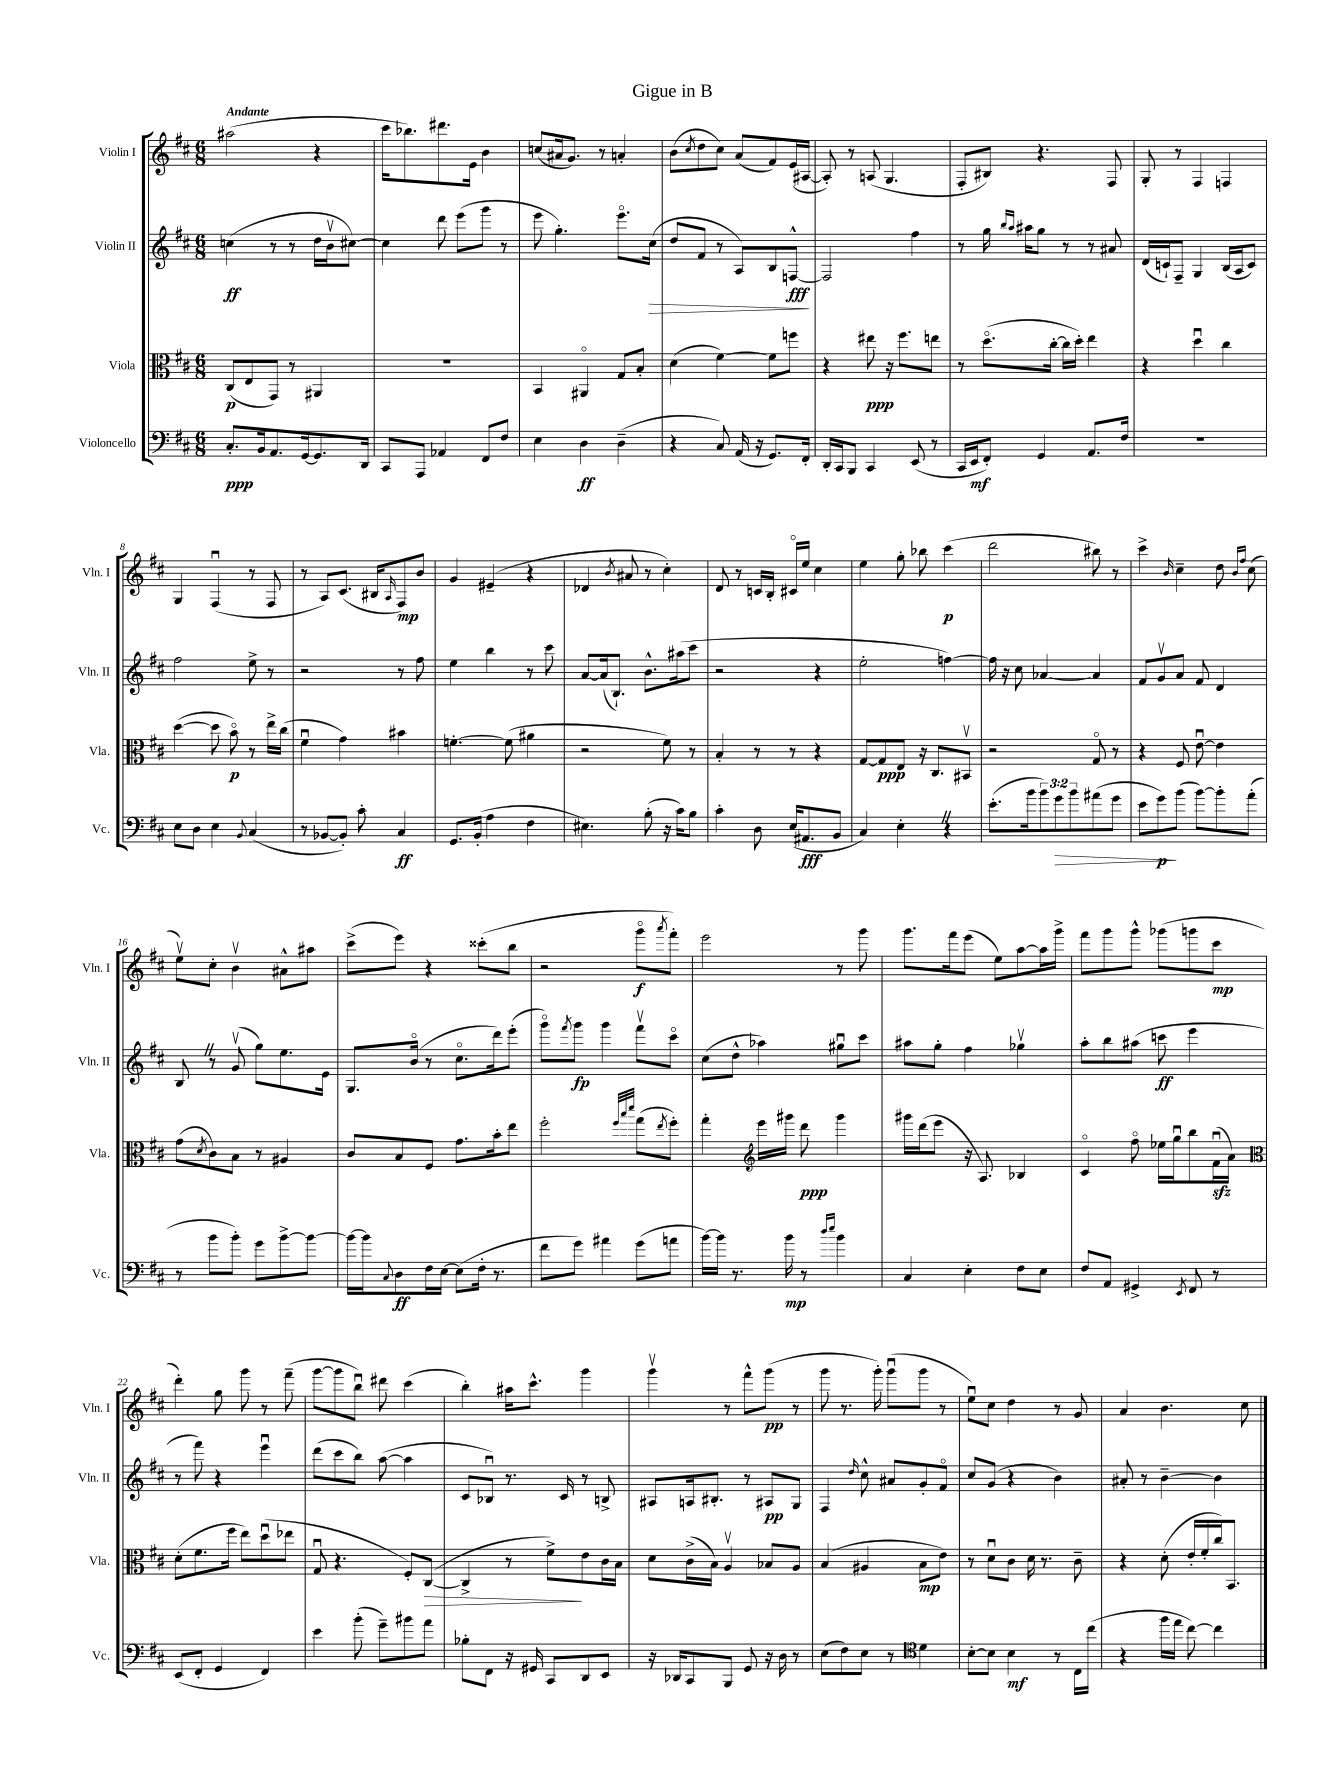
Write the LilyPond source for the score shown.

\header { title = "Gigue in B" }
<<
\new StaffGroup <<
\new Staff = "s0" \with { instrumentName = "Violin I" shortInstrumentName = "Vln. I" } {
    \clef treble \key d \major \numericTimeSignature \time 6/8 \tempo "Andante"
    ais''2( r4 |
    cis'''16 bes''8.) dis'''8. e'16 b'4 |
    c''8( ais'16 g'8.) r8 a'4-. |
    b'8( \acciaccatura { cis''8 } d''8 cis''8) a'8( fis'8) e'16( ais16~ |
    ais8-.) r8 a8( g4. |
    fis8-. bis8) r4. fis8 |
    g8-. r8 fis4 f4 |
    g4 fis4\downbow( r8 fis8 |
    r8 a8) cis'8.( bis16 \grace { a16 } fis8\mp) b'8 |
    g'4 eis'4--( r4 |
    des'4 \acciaccatura { b'8 } ais'8 r8 cis''4-.) |
    d'8 r8 c'16 b16-. cis'16\flageolet e''16 cis''4 |
    e''4 g''8-. bes''8 cis'''4\p( |
    d'''2 bis''8) r8 |
    cis'''4-> \grace { b'16 } cis''4-- d''8 \grace { b'16 fis''16 } cis''8( |
    e''8\upbow) cis''8-. b'4\upbow ais'8-^ ais''8 |
    cis'''8->( e'''8) r4 cisis'''8-.( b''8 |
    r2 g'''8\flageolet\f \acciaccatura { a'''8 } fis'''8-.) |
    e'''2 r8 g'''8 |
    g'''8. fis'''16 e'''8( e''8) a''8~ a''16 g'''16-> |
    fis'''8 g'''8 g'''8-^ ges'''8( g'''8 cis'''8\mp |
    d'''4-.) g''8 g'''8 r8 fis'''8--( |
    g'''8~ g'''8 b''8\downbow) dis'''8 cis'''4( |
    b''4-.) ais''16 cis'''8.-^ g'''4 |
    g'''4\upbow r8 fis'''8-^ g'''8\pp( r8 |
    g'''8 r8. g'''16-.) g'''8\downbow( g'''8 r8 |
    e''8\downbow) cis''8 d''4 r8 g'8 |
    a'4 b'4. cis''8 \bar "|." |
}
\new Staff = "s1" \with { instrumentName = "Violin II" shortInstrumentName = "Vln. II" } {
    \clef treble \key d \major \numericTimeSignature \time 6/8
    c''4\ff( r8 r8 d''16 b'16\upbow cis''8~) |
    cis''4 d'''8 e'''8( g'''8 r8 |
    e'''8 g''4.-.) e'''8.\flageolet cis''16\>( |
    d''8 fis'8 r8 a8) b8 f8~-^\fff\! |
    f2 fis''4 |
    r8 g''16 \grace { b''16 a''16 } ais''16 g''8 r8 r8 ais'8 |
    d'16( c'16-!) fis8-- g4 b16( a16 c'8) |
    fis''2 e''8-> r8 |
    r2 r8 fis''8 |
    e''4 b''4 r8 cis'''8 |
    a'8~ a'16( b8.-!) b'8.-^ ais''16( cis'''8 |
    r2 r4 |
    e''2-. f''4~) |
    f''16 r16 cis''8 aes'4~ aes'4 |
    fis'8 g'8\upbow a'8 fis'8 d'4 |
    b8 \once \override BreathingSign.text = \markup { \musicglyph "scripts.caesura.straight" } \breathe r8 g'8\upbow( g''8) e''8. e'16 |
    g8. b'16\flageolet( r8 cis''8.\flageolet d'''16) e'''8-.( |
    g'''8\flageolet) \acciaccatura { fis'''8 } g'''8\fp g'''4 fis'''8\upbow cis'''8\flageolet |
    cis''8( d''8-^ aes''4) gis''8\downbow cis'''8 |
    ais''8 g''8-. fis''4 ges''4\upbow |
    a''8-. b''8 ais''8( c'''8\ff e'''4 |
    r8 fis'''8) r4 e'''4\downbow |
    d'''8( cis'''8 b''8) a''8~( a''4 |
    cis'8 bes8\downbow) r8. cis'16 r8 b8-> |
    ais8 a16 bis8.-. r8 ais8\pp g8 |
    fis4 \grace { d''16 } cis''8-^ ais'8 g'8-. fis'8\flageolet |
    cis''8 g'8( r4 b'4) |
    ais'8-. r8 b'4~-- b'4 \bar "|." |
}
\new Staff = "s2" \with { instrumentName = "Viola" shortInstrumentName = "Vla." } {
    \clef alto \key d \major \numericTimeSignature \time 6/8
    cis8\p( e8 g,8) r8 ais,4 |
    r2. |
    b,4 ais,4\flageolet g8 b8-. |
    d'4( fis'4~) fis'8 f''8 |
    r4 eis''8\ppp r16 fis''8. e''8 |
    r8 d''8.\flageolet( cis''16~-. cis''16 d''16-.) e''4 |
    r4 d''4\downbow cis''4 |
    d''4~( d''8 b'8\flageolet\p) r8 e''16-> cis''16( |
    fis'4\downbow g'4) bis'4 |
    f'4.~-. f'8( ais'4 |
    r2 fis'8) r8 |
    b4-. r8 r8 r4 |
    g8~ g8\ppp e8 r16 cis8. bis,8\upbow |
    r2 g8\flageolet r8 |
    r4 fis8 e'8~\downbow e'4 |
    g'8( \acciaccatura { d'8 } cis'8) b8 r8 ais4 |
    cis'8 b8 fis8 g'8. b'16-. e''8 |
    fis''2-. \grace { fis''32 b''32 d'''32 } g''8( \acciaccatura { e''8 } fis''8-.) |
    g''4-. \clef treble e'''16 gis'''16 d'''8\ppp gis'''4 |
    gis'''16 d'''16( e'''8 r16 a8.) bes4 |
    cis'4\flageolet fis''8\flageolet ees''16 g''16\downbow b''8 fis'16\downbow\sfz( a'16) |
    \clef alto d'8-.( fis'8. fis''16 e''8) d''8\downbow( ees''8 |
    g8\downbow r4. fis8-.) cis8~\>( |
    cis4-> r8 fis'8->\!) e'8 cis'16 b16 |
    d'8 cis'16->( b16) a4\upbow bes8 a8 |
    b4( ais4 b8\mp e'8) |
    r8 d'8\downbow cis'8 d'16 r8. cis'8-- |
    r4 d'8-.( e'16-. fis'16-. cis''16) b,8. \bar "|." |
}
\new Staff = "s3" \with { instrumentName = "Violoncello" shortInstrumentName = "Vc." } {
    \clef bass \key d \major \numericTimeSignature \time 6/8 \override Staff.TupletNumber.text = #tuplet-number::calc-fraction-text
    cis8.-.\ppp b,16 a,8. g,16~ g,8. d,16 |
    cis,8 a,,8 aes,4 fis,8 fis8 |
    e4 d4\ff d4--( |
    r4 cis8) a,16( r16 g,8.) fis,16-. |
    d,16-. cis,16 b,,8 cis,4 e,8( r8 |
    cis,16 e,16\mf fis,8-.) g,4 a,8. fis16 |
    R2. |
    e8 d8 e4 \appoggiatura { b,8 } cis4( |
    r8 bes,8~ bes,8-.) cis'8-. cis4\ff |
    g,8. b,16-.( a4 fis4 |
    eis4.) b8-.( r16 cis'16) b8 |
    cis'4-. d8 e16( ais,8.\fff b,8 |
    cis4) e4-. \once \override BreathingSign.text = \markup { \musicglyph "scripts.caesura.straight" } \breathe r4 |
    e'8.-.( b'16 \tuplet 3/2 { b'8) g'8\> b'8 } ais'8( g'8 |
    e'8 g'8\p\!) b'8( b'8~) b'8-. a'8-.( |
    r8 b'8 b'8-.) g'8 b'8~-> b'8~ |
    b'16~ b'16 \appoggiatura { cis8 } d8\ff fis16 e16~ e8( fis16-. r8. |
    fis'8 g'8) ais'4 g'8( a'8 |
    b'16~) b'16 r8. b'16\mp r8 \grace { d''16 e''16 } b'4 |
    cis4 e4-. fis8 e8 |
    fis8 a,8 gis,4-> \acciaccatura { e,8 } fis,8 r8 |
    e,8( fis,8-. g,4 fis,4) |
    e'4 b'8-.( g'8--) bis'8 a'8 |
    bes8-. fis,8 r16 gis,16 cis,8 d,8 e,8 |
    r16 des,16 cis,8 b,,8 g,8 r16 d16 r8 |
    e8( fis8) e8 r8 \clef tenor d'4 |
    b8~-. b8 b4\mf r8 cis16 cis''16( |
    r4 fis''16 e''16 cis''8~) cis''4 \bar "|." |
}
>>
>>
